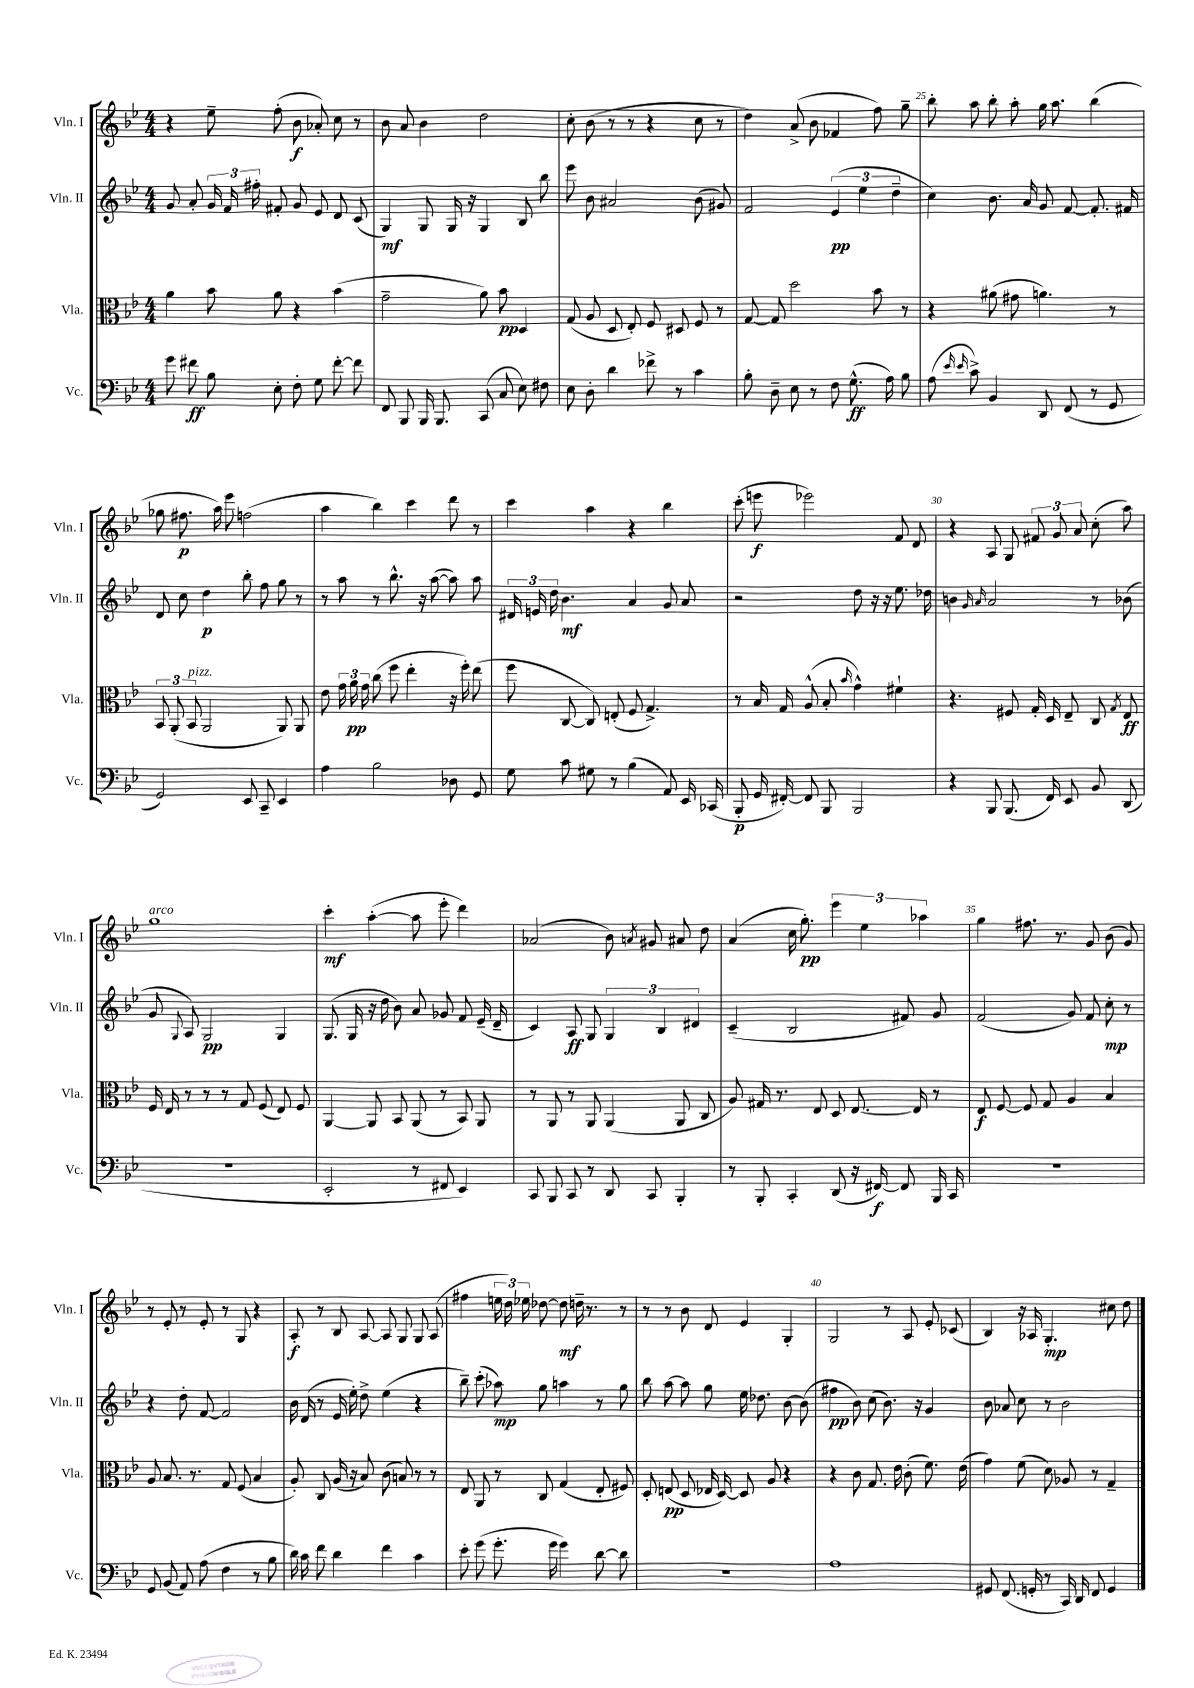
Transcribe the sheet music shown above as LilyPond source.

<<
\new StaffGroup <<
\new Staff = "s0" \with { instrumentName = "Vln. I" shortInstrumentName = "Vln. I" } {
    \clef treble \key bes \major \numericTimeSignature \time 4/4
    \autoBeamOff r4 ees''8-- f''8-.( bes'8\f aes'8-.) c''8 r8 |
    bes'8 a'8 bes'4 d''2 |
    c''8-. bes'8( r8 r8 r4 c''8 r8 |
    d''4) a'8->( bes'8 fes'4 f''8) g''8-- |
    bes''8-. a''8 bes''8-. a''8-. g''16 a''8. bes''4( |
    ges''8 fis''8.\p a''16) ees'''8 f''2( |
    a''4 bes''4) c'''4 d'''8 r8 |
    c'''4 a''4 r4 bes''4 |
    c'''8-.( e'''8\f ees'''2) f'8 d'8 |
    r4 a8 g8 \tuplet 3/2 { fis'8 g'8 a'8 } c''8-.( a''8) |
    g''1^\markup { \italic "arco" } |
    c'''4-.\mf a''4~-.( a''8 ees'''8-. d'''4) |
    aes'2( bes'8) \acciaccatura { a'8 } gis'8 ais'8 d''8 |
    a'4( c''16 g''8.-.\pp) \tuplet 3/2 { ees'''4 ees''4 aes''4 } |
    g''4 fis''8. r8. g'8 bes'8( g'8) |
    r8 ees'8-. r8 ees'8-. r8 g8 r4 |
    a8-.\f r8 bes8 a8~ a8 g8 g8 a8( |
    fis''4 \tuplet 3/2 { e''16 d''16) ees''16 } des''8~ des''8\mf d''16-- r8. r8 |
    r8 r8 bes'8 d'8 ees'4 g4-. |
    g2 r8 a8 ees'8-. ces'8( |
    bes4) r16 aes16 g4.-.\mp cis''8 d''8 \bar "|." |
}
\new Staff = "s1" \with { instrumentName = "Vln. II" shortInstrumentName = "Vln. II" } {
    \clef treble \key bes \major \numericTimeSignature \time 4/4
    \autoBeamOff g'8 a'8-. \tuplet 3/2 { g'16 f'16 fis''16-. } fis'8-. g'8 ees'8 d'8 c'8( |
    g4\mf) g8 g16 r16 g4 bes8 bes''8 |
    ees'''8 bes'8 ais'2 bes'8( gis'8) |
    f'2 \tuplet 3/2 { ees'4\pp( ees''4 d''4-- } |
    c''4) bes'8. a'16 g'8 f'8~ f'8.-. fis'16 |
    d'8 c''8 d''4\p bes''8-. f''8 g''8 r8 |
    r8 a''8 r8 bes''8.-^ r16 a''8~( a''8) a''8 |
    \tuplet 3/2 { dis'16 e'16 d''16 } bes'4.\mf a'4 g'8 a'8 |
    r2 d''8 r16 r16 ees''8. des''16 |
    b'4 \grace { g'16 a'16 } a'2 r8 bes'8( |
    g'8 \appoggiatura { g8 } a8) g2\pp g4 |
    g8.( g16 r16 d''16 bes'8) a'8 ges'8 f'8 ees'16--( d'16-- |
    c'4) a8\ff g8 \tuplet 3/2 { g4 bes4 dis'4 } |
    c'4--( bes2 fis'8) g'8 |
    f'2( g'8) f'8 c''8-.\mp r8 |
    r4 d''8-. f'8~ f'2 |
    bes'16 d'16( r8 ees'16 ees''16-.) d''8-> ees''4( r4 |
    bes''8--) c'''8-.( aes''8\mp) g''8 a''4 r8 g''8 |
    bes''8 a''8~ a''8 g''8 ees''16 des''8. bes'8~ bes'8( |
    fis''4\pp bes'8) c''8( bes'8.) r16 g'4 |
    bes'8 aes'8 c''8 r8 bes'2 \bar "|." |
}
\new Staff = "s2" \with { instrumentName = "Vla." shortInstrumentName = "Vla." } {
    \clef alto \key bes \major \numericTimeSignature \time 4/4
    \autoBeamOff a'4 bes'8 a'8 r4 bes'4( |
    g'2-- a'8) bes'8\pp d4 |
    g8( a8 d8 ees8-.) f8 dis8 f8 r8 |
    g8~ g8 d''2 bes'8 r8 |
    r4 ais'8( gis'8 a'4.) r8 |
    \tuplet 3/2 { bes,8 a,8-.( bes,8^\markup { \italic "pizz." } } a,2 a,8) a,8 |
    ees'8 \tuplet 3/2 { g'16 a'16\pp g'16 } c''8( f''8 ees''4-. r16 f''16-.) ees''8( |
    f''8 c8~ c8) e8-.( f8 g4.->) |
    r8 bes16 g16 a8-^( bes8-. \grace { bes'16 } g'4-^) fis'4-! |
    r4. fis8 g16-. d16 ees8-- c8 \acciaccatura { g8 } ees8\ff |
    f16 ees16 r8 r8 r8 g8 f8( ees8) f8 |
    a,4~ a,8 bes,8 a,8( r8 bes,8) a,8 |
    r8 a,8 r8 a,8 a,4( a,8 c8 |
    a8) gis16 r8. ees8 d8 ees8.~ ees16 r8 |
    ees8\f f8~ f8 g8 a4 bes4 |
    a8 bes8. r8. g8 f8( bes4 |
    a8-.) c8 a16( r16 bes8) c'8( b8) r8 r8 |
    ees8 a,8 r8 c8 g4( ees8-. fis8) |
    d8-. e8\pp( d8 ees16 d16~) d8 a8 r4 |
    r4 c'8 g8. ees'16 c'8-.( f'8.) ees'16( |
    g'4) f'8( d'8) aes8 r8 g4-- \bar "|." |
}
\new Staff = "s3" \with { instrumentName = "Vc." shortInstrumentName = "Vc." } {
    \clef bass \key bes \major \numericTimeSignature \time 4/4
    \autoBeamOff g'8 fis'8\ff bes8 ees8-. f8-. g8 fis'8~-. fis'8 |
    f,8 bes,,8 bes,,16 bes,,8. c,8( c8 ees8) fis8 |
    ees8 d8-. d'4 fes'8-> r8 c'4 |
    bes8-. d8-- ees8 r8 f8 g8.-^\ff( a16) bes8 |
    a8( \grace { ees'16 ees'16 } c'8->) bes,4 d,8 f,8( r8 g,8 |
    g,2) ees,8 c,8-- ees,4 |
    a4 bes2 des8 g,8 |
    g8 c'8 gis8 r8 bes4( a,8) ees,16 ces,16( |
    bes,,8-.\p g,16 fis,16~-.) fis,8 bes,,8 bes,,2 |
    r4 bes,,8 bes,,8.( f,16) ees,8 bes,8 d,8( |
    R1 |
    ees,2-. r8 fis,8 ees,4) |
    c,8 bes,,8 c,8 r8 d,8 c,8 bes,,4-. |
    r8 bes,,8-. c,4-. d,8( r16 fis,16~\f) fis,8 bes,,16 c,16 |
    R1 |
    g,8 bes,8( a,8) a8( f4 r8 bes8 |
    d'16) c'16 f'8 d'4 f'4 c'4 |
    ees'8-. g'8( g'8.-. g'16 g'4) d'8~ d'8 |
    R1 |
    a1 |
    gis,8 f,8.( g,16-. r8 c,16) d,16 f,8 g,4 \bar "|." |
}
>>
>>
\layout { \context { \Score currentBarNumber = #21 \override BarNumber.break-visibility = ##(#f #t #t) barNumberVisibility = #(every-nth-bar-number-visible 5) } }
